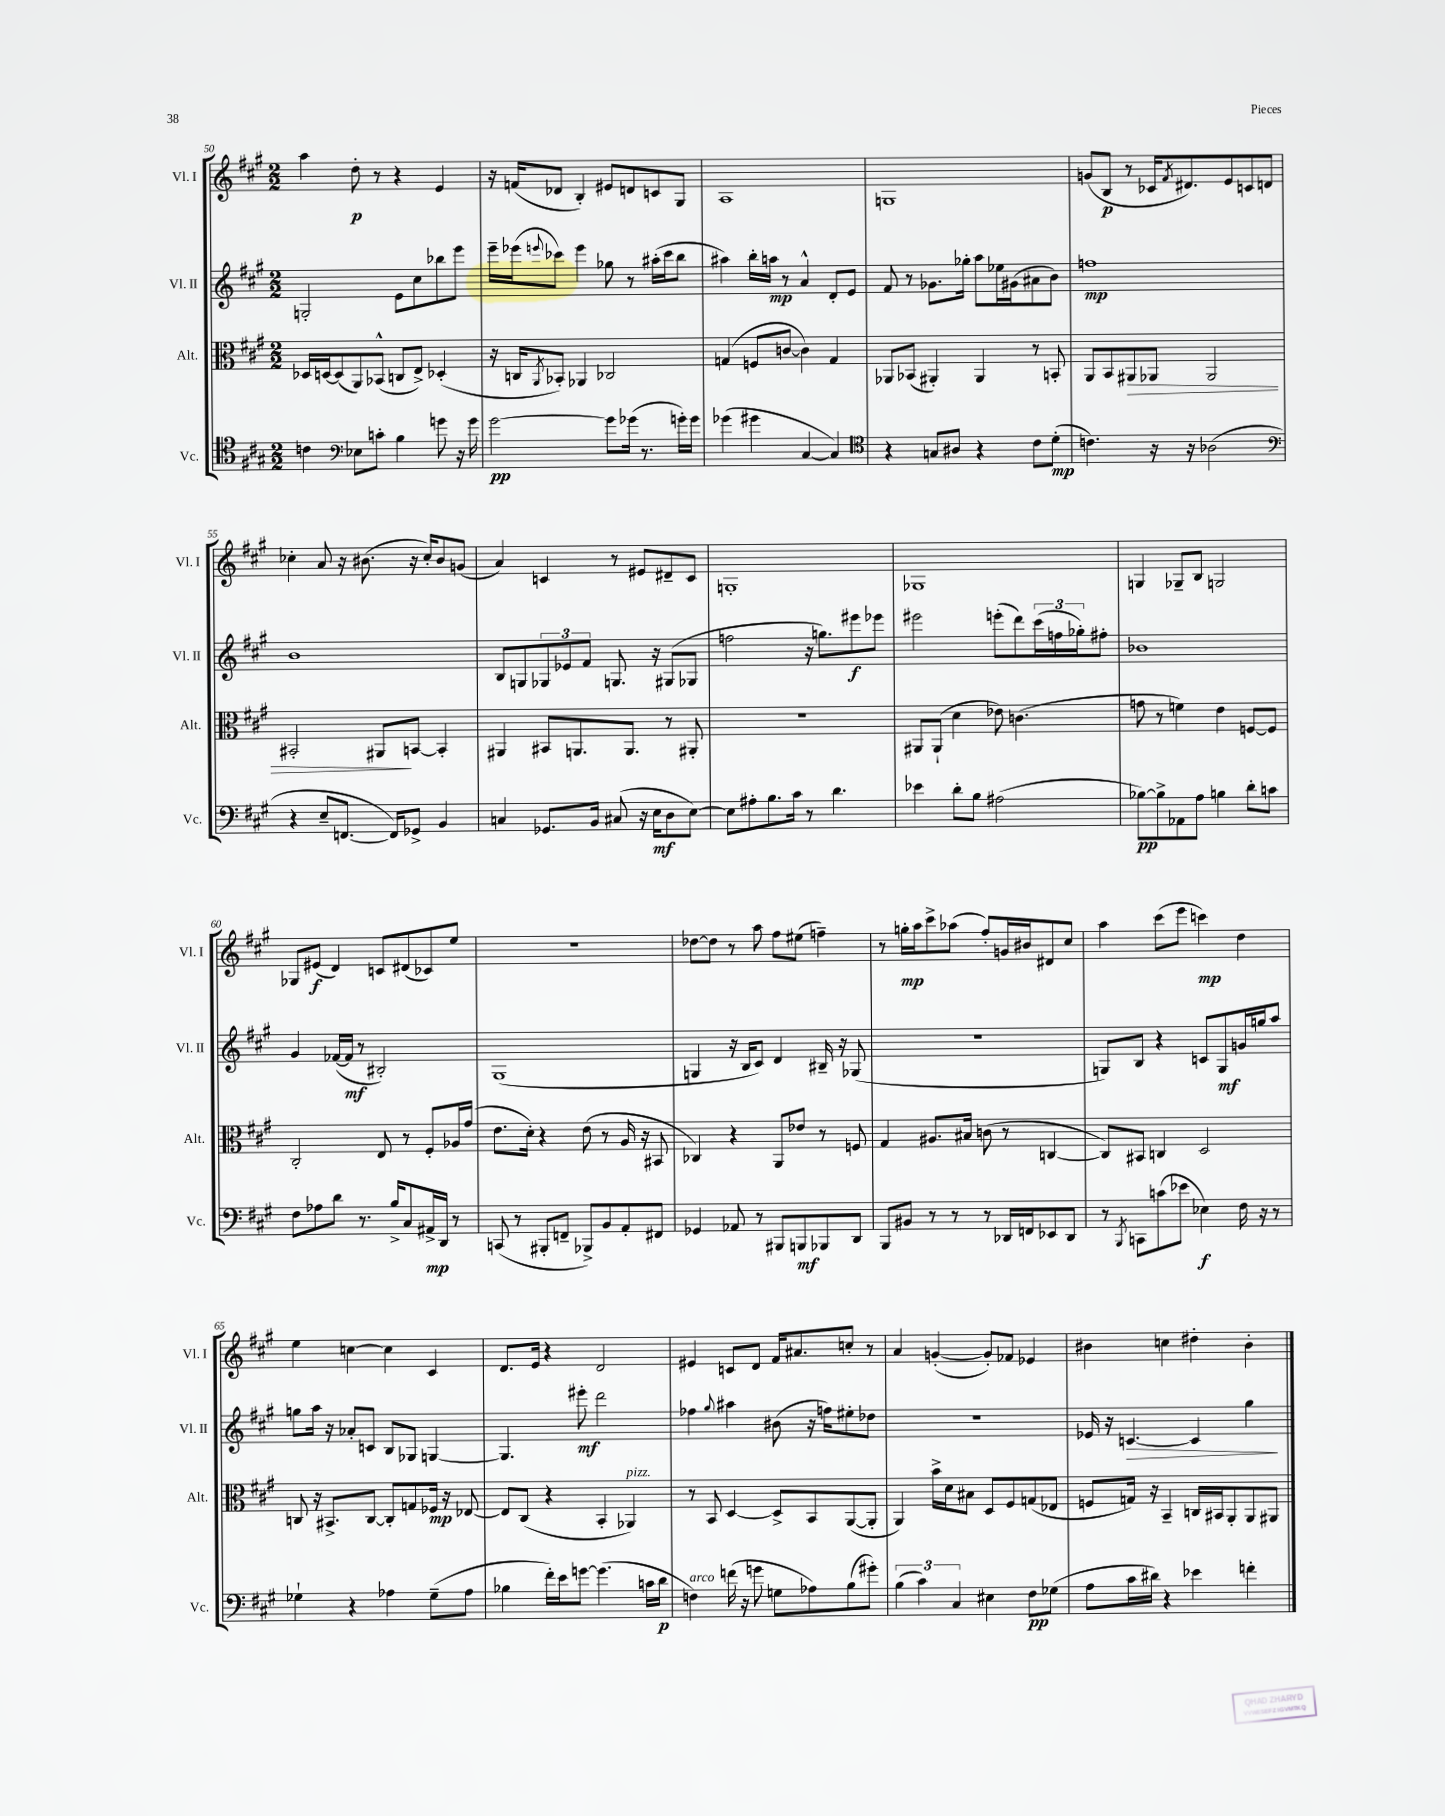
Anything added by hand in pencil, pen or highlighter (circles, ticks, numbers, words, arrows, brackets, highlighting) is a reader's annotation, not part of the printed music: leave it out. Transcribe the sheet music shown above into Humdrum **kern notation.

**kern	**dynam	**kern	**dynam	**kern	**dynam	**kern	**dynam
*part4	*part4	*part3	*part3	*part2	*part2	*part1	*part1
*staff4	*staff4	*staff3	*staff3	*staff2	*staff2	*staff1	*staff1
*I"Vc.	*	*I"Alt.	*	*I"Vl. II	*	*I"Vl. I	*
*I'Vc.	*	*I'Alt.	*	*I'Vl. II	*	*I'Vl. I	*
*clefC4	*	*clefC3	*	*clefG2	*	*clefG2	*
*k[f#c#g#]	*	*k[f#c#g#]	*	*k[f#c#g#]	*	*k[f#c#g#]	*
*M2/2	*	*M2/2	*	*M2/2	*	*M2/2	*
=50	=50	=50	=50	=50	=50	=50	=50
4cn\	.	16D-X/LL	.	2Gn'/	.	4aa\	.
.	.	[16Dn/J	.	.	.	.	.
.	.	(8D/]	.	.	.	.	.
*clefF4	*	*	*	*	*	*	*
8E-X\L	.	8AA/)	.	.	.	8dd'\	p
8cn'\J	.	(8BB-X^^/J	.	.	.	8r	.
4B\	.	8Cn/L	.	8e\L	.	4r	.
.	.	8E^/J)	.	8cc#\	.	.	.
8gn\	.	(4D-X'/	.	8bb-X\	.	4e/	.
16r	.	.	.	8eee\J	.	.	.
16g\	.	.	.	.	.	.	.
=51	=51	=51	=51	=51	=51	=51	=51
[2g#\	pp	16r	.	16eee~\LL	.	16r	.
.	.	16Cn/KL	.	(16eee-X\J	.	(16fn/KL	.
.	.	8qAA/	.	8qqeeen/	.	.	.
.	.	8BB-X'/J)	.	8ccc-X\J)	.	8d-X/J	.
.	.	4AA-X/	.	4eee\	.	4B'/)	.
8g#\L]	.	2C-X/	.	8gg-X\	.	8e#X/L	.
(16g-X\Jk	.	.	.	8r	.	8dn/	.
8.r	.	.	.	.	.	.	.
.	.	.	.	(16aa#X'\LL	.	8cn/	.
.	.	.	.	16ccc-\J	.	.	.
16gn'\LL)	.	.	.	8bb\J	.	8G#/J	.
16g\JJ	.	.	.	.	.	.	.
=52	=52	=52	=52	=52	=52	=52	=52
(4g-X\	.	(4Gn/	.	4aa#X\)	.	1A	.
4g#X\	.	8Fn/L	.	16bb'\LL	.	.	.
.	.	.	.	16aan\JJ	mp	.	.
.	.	[8cn/J	.	8r	.	.	.
[4C#/	.	4c\])	.	4a^^/	.	.	.
4C#/])	.	4G/	.	8d'/L	.	.	.
.	.	.	.	8e/J	.	.	.
=53	=53	=53	=53	=53	=53	=53	=53
*clefC4	*	*	*	*	*	*	*
4r	.	8AA-X/L	.	8f#/	.	1Gn	.
.	.	(8BB-X/J	.	8r	.	.	.
8Gn/L	.	4AA#X'/)	.	8.g-X\L	.	.	.
8A#X/J	.	.	.	.	.	.	.
.	.	.	.	16gg-X'\Jk	.	.	.
4r	.	4AA#/	.	8aa\L	.	.	.
.	.	.	.	16ee-X\L	.	.	.
.	.	.	.	(16g#X\J	.	.	.
8c#\L	.	8r	.	8a#X\	.	.	.
(8d'\J	mp	8BBn'/	.	8b\J)	.	.	.
=54	=54	=54	=54	=54	=54	=54	=54
4.cn\)	.	8AA/L	.	1ffn	mp	(8gn/L	.
.	.	8BB/	.	.	.	8B/J	p
!	!	!	!LO:HP:b	!	!	!	!
.	.	8AA#X/	>	.	.	8r	.
16r	.	8AA-X/J	.	.	.	16c-X/KL	.
.	.	.	.	.	.	8qf#/	.
16r	.	.	.	.	.	8.d#X/)	.
(2A-X\	.	2AA-/	.	.	.	.	.
.	.	.	.	.	.	8e/	.
.	.	.	.	.	.	8cn/	.
.	.	.	.	.	.	8dn/J	.
!!LO:LB:g=z
=55	=55	=55	=55	=55	=55	=55	=55
*clefF4	*	*	*	*	*	*	*
4r	.	2BB#X'/	.	1b	.	4cc-X'\	.
8E~/L	.	.	.	.	.	8a/	.
[8.FFn/J	.	.	.	.	.	16r	.
.	.	.	.	.	.	(8.b#X\	.
.	.	8AA#X/L	.	.	.	.	.
16FF/KL])	.	.	.	.	.	.	.
8GG-X^/J	.	[8BBn/J	]	.	.	16r	.
.	.	.	.	.	.	16cc-'/KL)	.
4BB/	.	4BB'/]	.	.	.	8b#/	.
.	.	.	.	.	.	(8gn/J	.
=56	=56	=56	=56	=56	=56	=56	=56
4Cn/	.	4AA#X/	.	8B/L	.	4a/)	.
.	.	.	.	8Gn/	.	.	.
8.GG-X/L	.	8BB#X/L	.	12G-X/	.	4cn/	.
.	.	.	.	12e-X/	.	.	.
.	.	8.AAn/	.	.	.	.	.
.	.	.	.	12f#/J	.	.	.
16BB/Jk	.	.	.	.	.	.	.
(8C#X/	.	.	.	8.Gn/	.	8r	.
.	.	8.AA/J	.	.	.	.	.
16r	.	.	.	.	.	8e#X/L	.
16E\KL	mf	.	.	16r	.	.	.
8D\	.	8r	.	(8G#X/L	.	8d#X~/	.
[8E\J)	.	8AA#X'/	.	8G-X/J	.	8c/J	.
=57	=57	=57	=57	=57	=57	=57	=57
8E\L]	.	1r	.	2ffn\	.	1Gn'	.
8A#X'\	.	.	.	.	.	.	.
8.B\	.	.	.	.	.	.	.
16c#\Jk	.	.	.	.	.	.	.
8r	.	.	.	16r	.	.	.
.	.	.	.	8.ggn\L)	.	.	.
4.d\	.	.	.	.	.	.	.
.	.	.	.	8eee#X\	f	.	.
.	.	.	.	8eee-X\J	.	.	.
=58	=58	=58	=58	=58	=58	=58	=58
4e-X\	.	8AA#X/L	.	2eee#X\	.	1G-X	.
.	.	(8AA#`/J	.	.	.	.	.
8d'\L	.	4d\	.	.	.	.	.
8B\J	.	.	.	.	.	.	.
(2A#X\	.	8e-X\)	.	(8eeen'\L	.	.	.
.	.	(4.cn\	.	8ddd\)	.	.	.
.	.	.	.	(24ccc#\L	.	.	.
.	.	.	.	24ffn\	.	.	.
.	.	.	.	24gg-X'\J)	.	.	.
.	.	.	.	8ff#X'\J	.	.	.
=59	=59	=59	=59	=59	=59	=59	=59
[8B-X\L)	pp	8gn\	.	1b-X	.	4Gn/	.
8B-^\]	.	8r	.	.	.	.	.
8AA-X\	.	4fn\)	.	.	.	8G-X~/L	.
8A\J	.	.	.	.	.	8B/J	.
4Bn\	.	4e\	.	.	.	2Gn/	.
8d'\L	.	[8Fn/L	.	.	.	.	.
8cn\J	.	8F/J]	.	.	.	.	.
!!LO:LB:g=z
=60	=60	=60	=60	=60	=60	=60	=60
8F#\L	.	2C#'/	.	4g#/	.	8G-X/L	.
8A-X\	.	.	.	.	.	(8e#X/J	f
8d\J	.	.	.	([16f-X/LL	.	4d/)	.
.	.	.	.	16f-/JJ]	mf	.	.
8.r	.	.	.	8r	.	.	.
.	.	8E/	.	2B#X'/)	.	8cn/L	.
16B^/KL	.	.	.	.	.	.	.
8C#/	.	8r	.	.	.	(8d#X/	.
16AA#X^/L	mp	8F#'/L	.	.	.	8c-X/)	.
16DD/JJ	.	.	.	.	.	.	.
8r	.	16A-X/L	.	.	.	8ee/J	.
.	.	(16g#/JJ	.	.	.	.	.
=61	=61	=61	=61	=61	=61	=61	=61
(8CCn/	.	8.e\L	.	(1G#	.	1r	.
8r	.	.	.	.	.	.	.
.	.	16d'\Jk)	.	.	.	.	.
8BBB#X'/L	.	4r	.	.	.	.	.
8FFn~/J	.	.	.	.	.	.	.
8BBB-X^/L)	.	(8e\	.	.	.	.	.
8BB/	.	8r	.	.	.	.	.
8AA'/	.	16A/	.	.	.	.	.
.	.	16r	.	.	.	.	.
8FF#X/J	.	8BB#X/	.	.	.	.	.
=62	=62	=62	=62	=62	=62	=62	=62
4GG-X/	.	4C-X/)	.	4Gn/	.	[8dd-X\L	.
.	.	.	.	.	.	8dd-\J]	.
8AA-X/	.	4r	.	16r	.	8r	.
.	.	.	.	16B/KL	.	.	.
8r	.	.	.	8c#/J)	.	8aa\	.
8BBB#X/L	.	8AA/L	.	4d/	.	8ff#\L	.
8BBBn/	mf	8e-X/J	.	.	.	(8ee#X\J	.
8BBB-X/	.	8r	.	16B#X~/	.	4ffn~\)	.
.	.	.	.	16r	.	.	.
8DD/J	.	8Fn/	.	(8G-X/	.	.	.
=63	=63	=63	=63	=63	=63	=63	=63
8BBB/L	.	4G#/	.	1r	.	8r	.
8BB#X/J	.	.	.	.	.	16ggn'\LL	mp
.	.	.	.	.	.	16aa\J	.
8r	.	8.A#X/L	.	.	.	8ccc#^\	.
8r	.	.	.	.	.	(8aa-X\J	.
.	.	16B#X/Jk	.	.	.	.	.
8r	.	(8cn\	.	.	.	8ff#'/L)	.
16DD-X/LL	.	8r	.	.	.	16gn/L	.
16FFn/J	.	.	.	.	.	16b#X/J	.
8EE-X/	.	[4Cn/	.	.	.	8d#X/	.
8DD-/J	.	.	.	.	.	8cc#/J	.
=64	=64	=64	=64	=64	=64	=64	=64
8r	.	8C/L])	.	8Gn/L)	.	4aa\	.
8qBBB/	.	.	.	.	.	.	.
8CCn\L	.	8BB#X/J	.	8B/J	.	.	.
(8cn\	.	4Cn/	.	4r	.	(8ccc#\L	.
8e-X\J	.	.	.	.	.	8eee\J	.
4E-X\)	f	2D/	.	8cn/L	.	4cccn\)	mp
.	.	.	.	8G/	mf	.	.
16F#\	.	.	.	16gn/L	.	4dd\	.
16r	.	.	.	16ggn/J	.	.	.
8r	.	.	.	8aa/J	.	.	.
!!LO:LB:g=z
=65	=65	=65	=65	=65	=65	=65	=65
4G-X`\	.	8Cn/	.	8ggn\L	.	4ee\	.
.	.	16r	.	16aa\Jk	.	.	.
.	.	8.BB#X^/L	.	16r	.	.	.
4r	.	.	.	8a-X'/L	.	[4ccn\	.
.	.	[8C/J	.	8cn/J	.	.	.
4A-X\	.	8C'/L]	.	8B/L	.	4cc\]	.
.	.	8Gn/	.	8G-X/J	.	.	.
(8G-~\L	.	16F-X/Jk	mp	[4Gn/	.	4c#/	.
.	.	16r	.	.	.	.	.
8A-\J	.	[8E-X/	.	.	.	.	.
=66	=66	=66	=66	=66	=66	=66	=66
4B-X\	.	8E-/L]	.	4.G/]	.	8.d/L	.
.	.	(8C#/J	.	.	.	.	.
.	.	.	.	.	.	16e/Jk	.
16f#'\LL)	.	4r	.	.	.	4r	.
16e\J	.	.	.	.	.	.	.
[8gn\J	.	.	.	8eee#X'\	mf	.	.
(4.g\]	.	4BB'/	.	2ddd\	.	2d/	.
!	!	!LO:TX:a:i:t=pizz.	!	!	!	!	!
.	.	4AA-X/)	.	.	.	.	.
16cn\LL	.	.	.	.	.	.	.
16d\JJ	p	.	.	.	.	.	.
=67	=67	=67	=67	=67	=67	=67	=67
!LO:TX:a:i:t=arco	!	!	!	!	!	!	!
4Fn\)	.	8r	.	4ff-X\	.	4e#X/	.
.	.	8BB/	.	.	.	.	.
.	.	.	.	8qqgg#/	.	.	.
(16fn\	.	[4D/	.	4aa#X\	.	8cn/L	.
16r	.	.	.	.	.	.	.
8gn\	.	.	.	.	.	8d/J	.
8Gn\L	.	8D^/L]	.	(8b#X\	.	16f#/KL	.
.	.	.	.	.	.	8.a#X/	.
8A-X\)	.	8BB/	.	16r	.	.	.
.	.	.	.	16ffn\KL)	.	.	.
(8B\	.	([8AA/	.	8ee#X'\	.	8ccn'/J	.
8g#X'\J)	.	8AA'/J]	.	8dd-X\J	.	8r	.
=68	=68	=68	=68	=68	=68	=68	=68
(6B\	.	4AA/)	.	1r	.	4a/	.
6c#\)	.	.	.	.	.	.	.
.	.	16b^\LL	.	.	.	([4gn'/	.
.	.	16d\J	.	.	.	.	.
6C#/	.	.	.	.	.	.	.
.	.	8B#X\J	.	.	.	.	.
4E#X\	.	8D/L	.	.	.	8g'/L])	.
.	.	8F#/	.	.	.	8f-X/J	.
8F#\L	pp	(8Gn/	.	.	.	4e-X/	.
(8G-X\J	.	8E-X/J	.	.	.	.	.
=69	=69	=69	=69	=69	=69	=69	=69
8A\L	.	8Fn/L	.	16e-X/	.	4b#X\	.
.	.	.	.	16r	.	.	.
!	!	!	!	!	!LO:HP:b	!	!
16c#\L	.	16Gn/Jk)	.	[4.cn/	>	.	.
16d#X\JJ)	.	16r	.	.	.	.	.
4r	.	4BB~/	.	.	.	4ccn\	.
4e-X\	.	16Cn/LL	.	4c/]	.	4dd#X'\	.
.	.	16BB#X/J	.	.	.	.	.
.	.	8AA'/	.	.	.	.	.
4fn'\	.	8AA/	.	4gg#\	.	4b#'\	.
.	.	8AA#X/J	.	.	.	.	.
.	.	.	.	.	]	.	.
==	==	==	==	==	==	==	==
*-	*-	*-	*-	*-	*-	*-	*-
